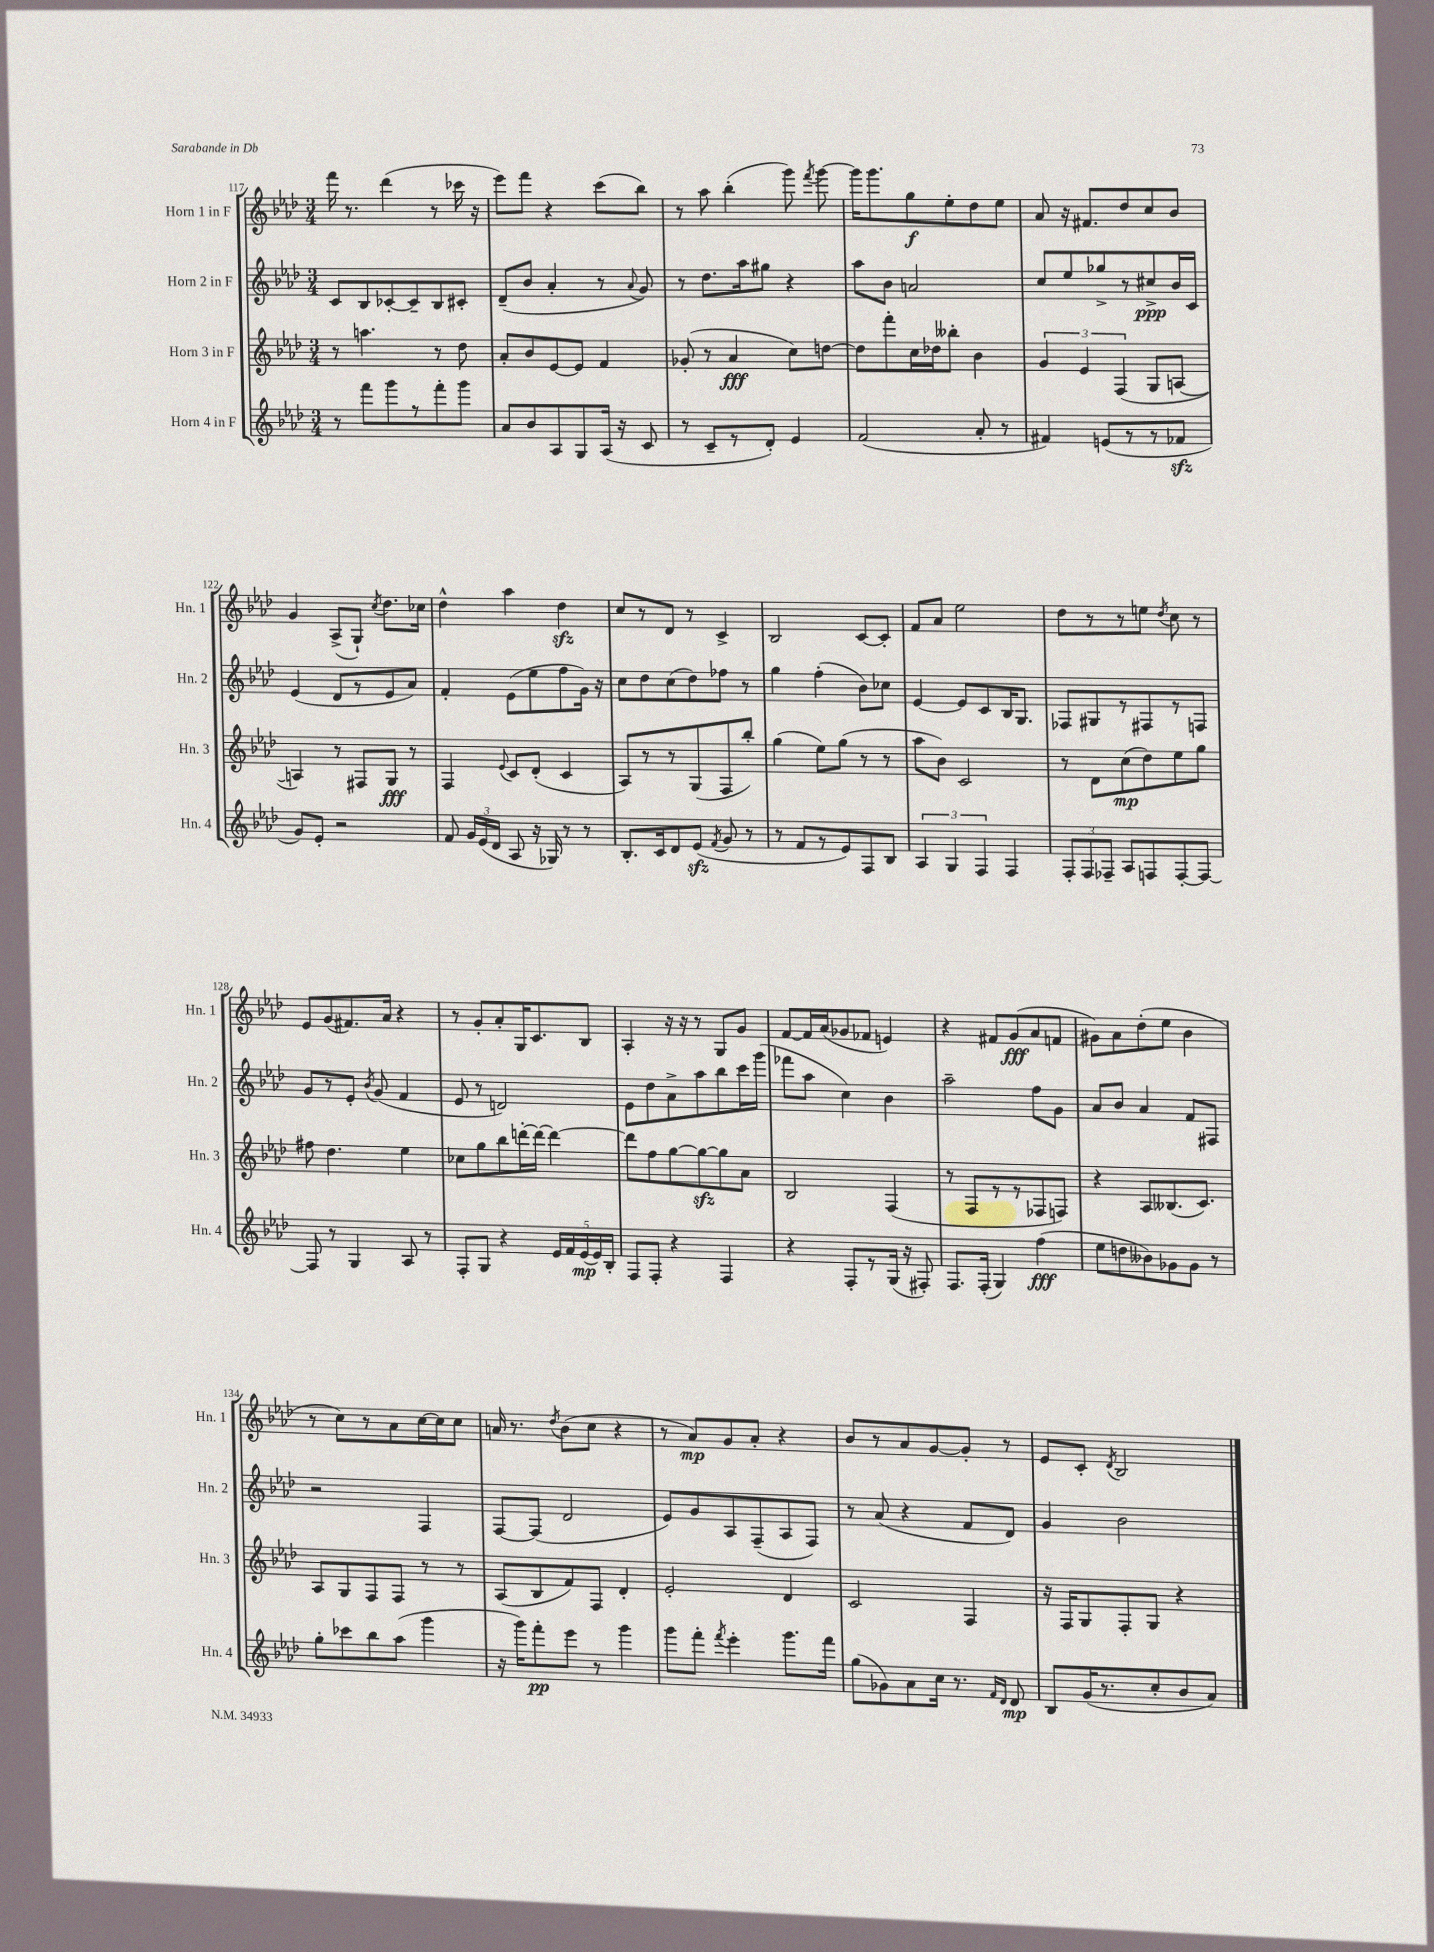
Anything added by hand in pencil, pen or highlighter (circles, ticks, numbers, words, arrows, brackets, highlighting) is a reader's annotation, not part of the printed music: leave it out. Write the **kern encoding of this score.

**kern	**dynam	**kern	**dynam	**kern	**dynam	**kern	**dynam
*part4	*part4	*part3	*part3	*part2	*part2	*part1	*part1
*staff4	*staff4	*staff3	*staff3	*staff2	*staff2	*staff1	*staff1
*I"Horn 4 in F	*	*I"Horn 3 in F	*	*I"Horn 2 in F	*	*I"Horn 1 in F	*
*I'Hn. 4	*	*I'Hn. 3	*	*I'Hn. 2	*	*I'Hn. 1	*
*clefG2	*	*clefG2	*	*clefG2	*	*clefG2	*
*k[b-e-a-d-]	*	*k[b-e-a-d-]	*	*k[b-e-a-d-]	*	*k[b-e-a-d-]	*
*M3/4	*	*M3/4	*	*M3/4	*	*M3/4	*
=117	=117	=117	=117	=117	=117	=117	=117
8r	.	8r	.	8c/L	.	16fff\	.
.	.	.	.	.	.	8.r	.
8fff\L	.	4.aan\	.	8B-/	.	.	.
8ggg\	.	.	.	[8c-X'/	.	(4ddd-\	.
8r	.	.	.	8c-~/]	.	.	.
8fff'\	.	8r	.	8B-/	.	8r	.
8ggg\J	.	8dd-\	.	8c#X'/J	.	16ccc-X\	.
.	.	.	.	.	.	16r	.
=118	=118	=118	=118	=118	=118	=118	=118
8a-/L	.	8a-'/L	.	(8d-~/L	.	8eee-\L)	.
8b-/	.	8b-/	.	8b-/J	.	8fff\J	.
8A-/	.	[8e-/	.	4a-'/	.	4r	.
8G/	.	8e-/J]	.	.	.	.	.
(16A-/Jk	.	4f/	.	8r	.	(8ccc\L	.
16r	.	.	.	.	.	.	.
.	.	.	.	8qqa-/	.	.	.
8c/	.	.	.	8g/)	.	8bb-\J)	.
=119	=119	=119	=119	=119	=119	=119	=119
8r	.	(8g-X'/	.	8r	.	8r	.
8c~/L	.	8r	.	8.dd-\L	.	8aa-\	.
8r	.	4a-/	fff	.	.	(4bb-'\	.
.	.	.	.	16aa-\k	.	.	.
8d-'/J)	.	.	.	8gg#X\J	.	.	.
4e-/	.	8cc\L)	.	4r	.	8ggg\)	.
.	.	.	.	.	.	8qfff/	.
.	.	[8ddn\J	.	.	.	[8ggg\	.
=120	=120	=120	=120	=120	=120	=120	=120
(2f/	.	8dd\L]	.	8aa-\L	.	16ggg\KL]	.
.	.	.	.	.	.	8.ggg\	.
.	.	8fff'\	.	8b-\J	.	.	.
.	.	16cc\L	.	2an/	.	8gg\	f
.	.	16dd-X\J	.	.	.	.	.
.	.	8bb--X'\J	.	.	.	8ee-'\	.
8a-'/	.	4b-\	.	.	.	8dd-\	.
8r	.	.	.	.	.	8ee-\J	.
=121	=121	=121	=121	=121	=121	=121	=121
4f#X/)	.	6g/	.	8cc/L	.	8a-/	.
.	.	.	.	8ee-/	.	16r	.
.	.	6e-/	.	.	.	.	.
.	.	.	.	.	.	8.f#X/L	.
(8en/L	.	.	.	8gg-X^/	.	.	.
.	.	(6F/	.	.	.	.	.
8r	.	.	.	8r	.	8dd-/	.
8r	.	8G/L	.	8cc#X^/	ppp	8cc/	.
8f-Xzz/J	.	[8An/J	.	16b-/L	.	8b-/J	.
.	.	.	.	16c/JJ	.	.	.
!!LO:LB:g=z
=122	=122	=122	=122	=122	=122	=122	=122
8g/L)	.	4An/])	.	(4e-/	.	4g/	.
8e-'/J	.	.	.	.	.	.	.
2r	.	8r	.	8d-/L	.	(8A-^/L	.
.	.	8F#X/L	.	8r	.	8G`/J)	.
.	.	.	.	.	.	8qcc/	.
.	.	8G/J	fff	8e-/	.	8.dd-\L	.
.	.	8r	.	8a-/J)	.	.	.
.	.	.	.	.	.	16cc-X\Jk	.
=123	=123	=123	=123	=123	=123	=123	=123
8f/	.	4F/	.	4f'/	.	4dd-^^\	.
24g/LL	.	.	.	.	.	.	.
(24e-/	.	.	.	.	.	.	.
24d-/JJ	.	.	.	.	.	.	.
.	.	8qqe-/	.	.	.	.	.
8A-/	.	8c/L	.	(8e-\L	.	4aa-\	.
16r	.	(8d-'/J	.	8ee-\	.	.	.
16G-X/)	.	.	.	.	.	.	.
8r	.	4c/	.	8ff\	.	4dd-zz\	.
8r	.	.	.	16g\Jk)	.	.	.
.	.	.	.	16r	.	.	.
=124	=124	=124	=124	=124	=124	=124	=124
8.B-'/L	.	8A-/L)	.	8cc\L	.	8cc/L	.
.	.	8r	.	8dd-\	.	8r	.
16c/k	.	.	.	.	.	.	.
8d-/	.	8r	.	(8cc\	.	8d-/J	.
(8e-zz/J	.	(8G/	.	8dd-\)	.	8r	.
8qf/	.	.	.	.	.	.	.
8g/	.	8F/	.	8ff-X\J	.	4c^/	.
8r	.	8bb-'/J)	.	8r	.	.	.
=125	=125	=125	=125	=125	=125	=125	=125
8r	.	(4gg\	.	4gg\	.	2B-/	.
8f/L	.	.	.	.	.	.	.
8r	.	8ee-\L)	.	(4ff'\	.	.	.
8e-/)	.	(8gg\J	.	.	.	.	.
8F/	.	8r	.	8b-\L)	.	[8c/L	.
8B-/J	.	8r	.	8cc-X\J	.	8c'/J]	.
=126	=126	=126	=126	=126	=126	=126	=126
6A-/	.	8aa-\L	.	[4e-/	.	8f/L	.
.	.	8b-\J)	.	.	.	8a-/J	.
6G/	.	.	.	.	.	.	.
.	.	2c/	.	8e-/L]	.	2ee-\	.
6F/	.	.	.	.	.	.	.
.	.	.	.	8c/	.	.	.
4F/	.	.	.	16B-/K	.	.	.
.	.	.	.	8.G/J	.	.	.
=127	=127	=127	=127	=127	=127	=127	=127
12F'/L	.	8r	.	8F-X/L	.	8dd-\L	.
12F/	.	.	.	.	.	.	.
.	.	8d-\L	.	8G#X/	.	8r	.
12F-X~/J	.	.	.	.	.	.	.
8A-/L	.	(8cc\	mp	8r	.	8r	.
8Fn/	.	8dd-\)	.	8F#X/	.	8een\J	.
.	.	.	.	.	.	8qdd-/	.
[8F'/	.	8ee-\	.	8r	.	8cc\	.
8F/J_	.	8gg\J	.	8Fn/J	.	8r	.
!!LO:LB:g=z
=128	=128	=128	=128	=128	=128	=128	=128
8F/]	.	8ff#X\	.	8g/L	.	8e-/L	.
8r	.	4.dd-\	.	8r	.	(8g/	.
4G/	.	.	.	8e-'/J	.	8.f#X/)	.
.	.	.	.	8qb-/	.	.	.
.	.	.	.	(8g/	.	.	.
.	.	.	.	.	.	16a-/Jk	.
8A-/	.	4ee-\	.	4f/	.	4r	.
8r	.	.	.	.	.	.	.
=129	=129	=129	=129	=129	=129	=129	=129
8F'/L	.	8cc-X\L	.	8e-/	.	8r	.
8G/J	.	8gg\	.	8r	.	8g'/L	.
4r	.	8bb-\	.	2dn/)	.	8a-'/	.
.	.	[16dddn'\L	.	.	.	16G/K	.
.	.	16ddd\JJ_	.	.	.	8.c/	.
20e-/LL	.	4ddd\_	.	.	.	.	.
20f/	.	.	.	.	.	.	.
(20e-/	mp	.	.	.	.	.	.
.	.	.	.	.	.	8B-/J	.
20e-/)	.	.	.	.	.	.	.
20B-'/JJ	.	.	.	.	.	.	.
=130	=130	=130	=130	=130	=130	=130	=130
8F/L	.	8ddd\L]	.	8e-\L	.	4A-'/	.
8F'/J	.	8ff\	.	8dd-\	.	.	.
4r	.	[8gg\	.	8a-^\	.	16r	.
.	.	.	.	.	.	16r	.
.	.	8ggzz\_	.	8aa-\	.	8r	.
4F/	.	8gg\]	.	8bb-\	.	8G/L	.
.	.	8a-\J	.	16ccc\L	.	8g/J	.
.	.	.	.	(16ggg\JJ	.	.	.
=131	=131	=131	=131	=131	=131	=131	=131
4r	.	2B-/	.	8fff-X\L	.	[8f/L	.
.	.	.	.	8aa-\J	.	16f/L]	.
.	.	.	.	.	.	(16a-/J	.
8F'/L	.	.	.	4cc\)	.	8g-X/	.
8r	.	.	.	.	.	8f-X/J	.
(16G/Jk	.	(4F/	.	4b-\	.	4en/)	.
16r	.	.	.	.	.	.	.
8F#X'/)	.	.	.	.	.	.	.
=132	=132	=132	=132	=132	=132	=132	=132
8.F/L	.	8r	.	2aa-~\	.	4r	.
.	.	8F/L	.	.	.	.	.
(16F'/Jk	.	.	.	.	.	.	.
4G/)	.	8r	.	.	.	8f#X/L	.
.	.	8r	.	.	.	(8g/	fff
(4ff\	fff	8F-X/	.	8ff\L	.	8a-/	.
.	.	8Fn/J)	.	8g\J	.	8fn/J	.
=133	=133	=133	=133	=133	=133	=133	=133
8ee-\L	.	4r	.	8a-/L	.	8g#X\L)	.
8ddn\	.	.	.	8b-/J	.	8a-\	.
8b--X\)	.	8A-/L	.	4a-/	.	(8dd-'\	.
8g-X\	.	(8.B--X/	.	.	.	8ee-\J	.
8g-\J	.	.	.	8f/L	.	4b-\	.
.	.	8.c/J)	.	.	.	.	.
8r	.	.	.	8F#X/J	.	.	.
!!LO:LB:g=z
=134	=134	=134	=134	=134	=134	=134	=134
8gg'\L	.	8A-/L	.	2r	.	8r	.
8ccc-X\	.	8G/	.	.	.	8cc\L)	.
8bb-\	.	8F/	.	.	.	8r	.
(8aa-\J	.	8F/J	.	.	.	8a-\	.
4ggg\	.	8r	.	4F/	.	[16cc\L	.
.	.	.	.	.	.	16cc\J]	.
.	.	8r	.	.	.	8cc\J	.
=135	=135	=135	=135	=135	=135	=135	=135
16r	.	(8A-/L	.	[8F/L	.	16an/	.
16ggg\KL)	.	.	.	.	.	8.r	.
8fff'\	pp	8B-/	.	(8F/J]	.	.	.
.	.	.	.	.	.	8qdd-/	.
8eee-\J	.	8f/)	.	2d-/	.	(8b-\L	.
8r	.	8F/J	.	.	.	8cc\J	.
4ggg\	.	4d-'/	.	.	.	4r	.
=136	=136	=136	=136	=136	=136	=136	=136
8ggg\L	.	2e-'/	.	8e-/L)	.	8r	.
8fff'\J	.	.	.	8g/	.	8a-/L)	mp
8qfff/	.	.	.	.	.	.	.
4eee-'\	.	.	.	8A-/	.	8g/	.
.	.	.	.	(8F~/	.	8a-'/J	.
8.ggg\L	.	4d-/	.	8A-/	.	4r	.
.	.	.	.	8F/J)	.	.	.
16fff\Jk	.	.	.	.	.	.	.
=137	=137	=137	=137	=137	=137	=137	=137
(8gg\L	.	2c/	.	8r	.	8b-/L	.
8g-X\)	.	.	.	(8a-/	.	8r	.
8a-\	.	.	.	4r	.	8a-/	.
16cc\Jk	.	.	.	.	.	[8g/	.
8.r	.	.	.	.	.	.	.
.	.	4F/	.	8f/L	.	8g'/J]	.
16qqf/LL	.	.	.	.	.	.	.
16qqd-/JJ	.	.	.	.	.	.	.
8d-/	mp	.	.	8d-/J)	.	8r	.
=138	=138	=138	=138	=138	=138	=138	=138
8B-/L	.	16r	.	4g/	.	8e-/L	.
.	.	16F/KL	.	.	.	.	.
(16g/K	.	8G/	.	.	.	8c'/J	.
8.r	.	.	.	.	.	.	.
.	.	.	.	.	.	8qd-/	.
.	.	8F'/	.	2b-\	.	2B-/	.
8cc'/	.	8G/J	.	.	.	.	.
8b-/	.	4r	.	.	.	.	.
8a-/J)	.	.	.	.	.	.	.
==	==	==	==	==	==	==	==
*-	*-	*-	*-	*-	*-	*-	*-
